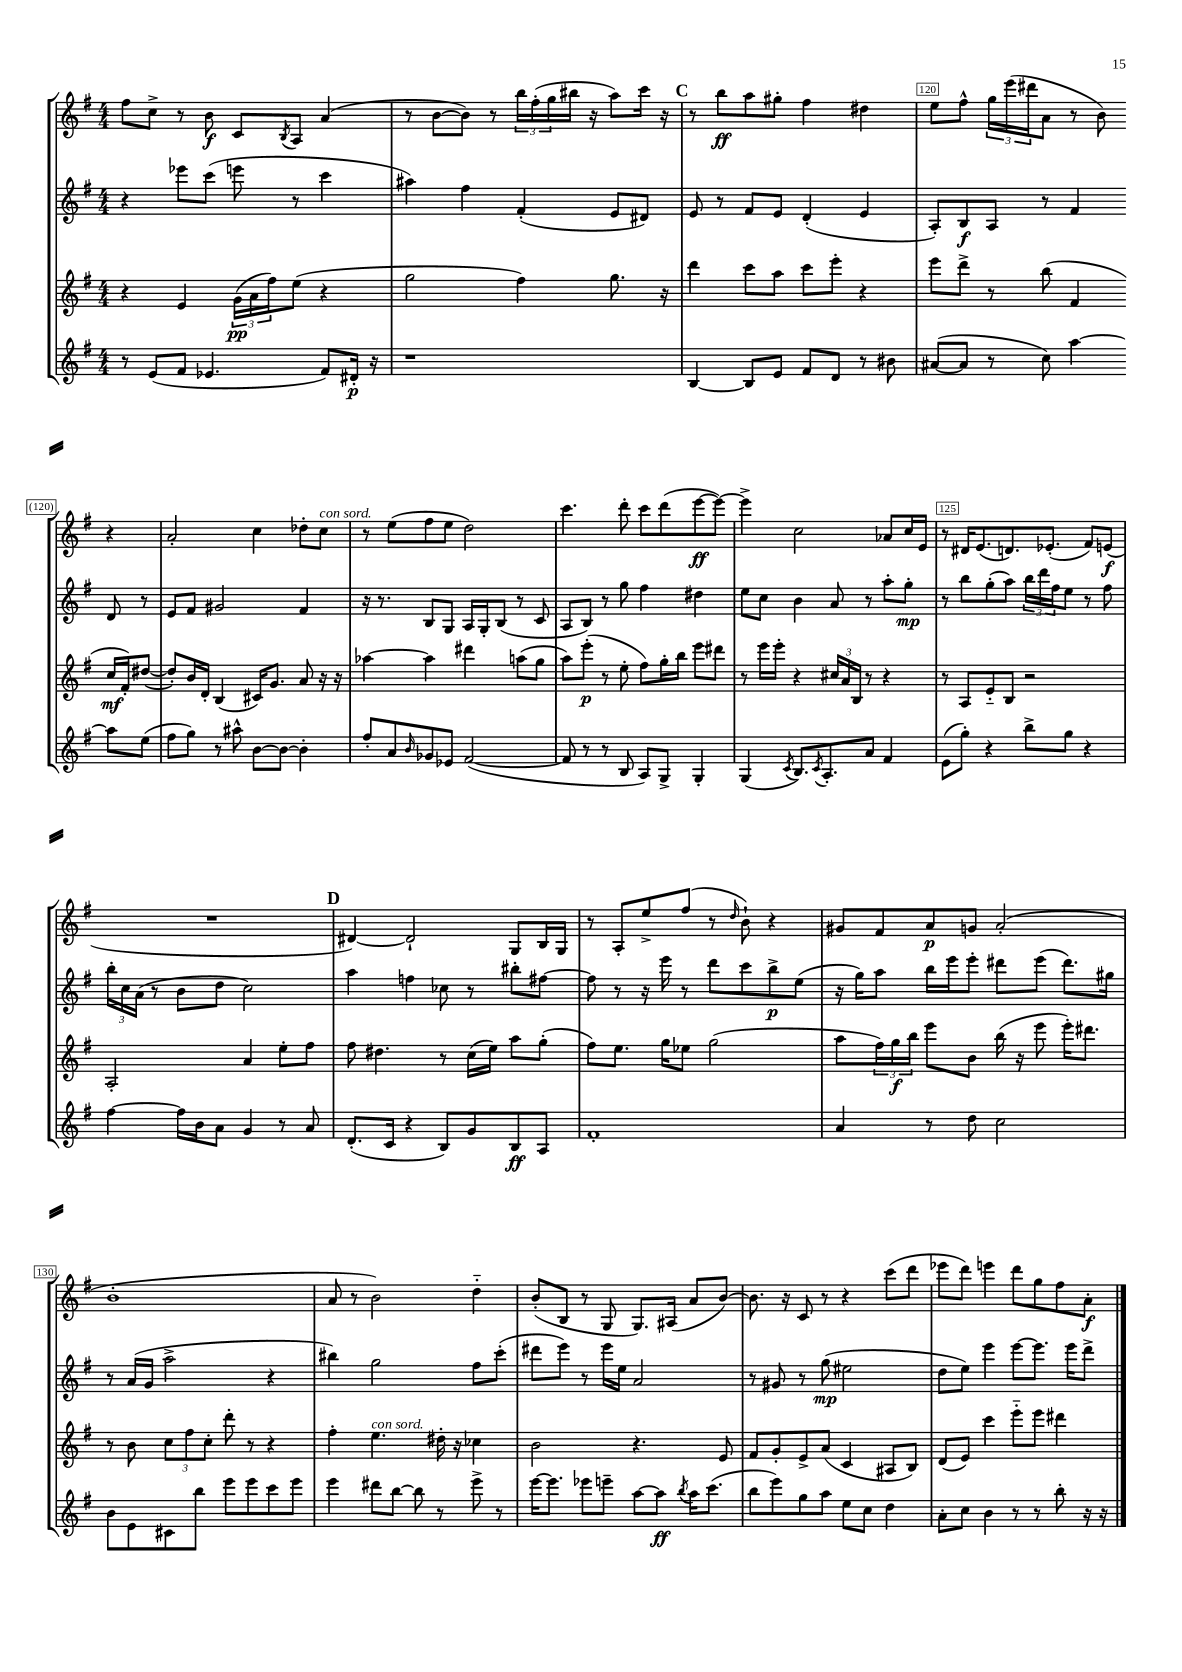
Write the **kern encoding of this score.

**kern	**dynam	**kern	**dynam	**kern	**dynam	**kern	**dynam
*part4	*part4	*part3	*part3	*part2	*part2	*part1	*part1
*staff4	*staff4	*staff3	*staff3	*staff2	*staff2	*staff1	*staff1
*clefG2	*	*clefG2	*	*clefG2	*	*clefG2	*
*k[f#]	*	*k[f#]	*	*k[f#]	*	*k[f#]	*
*M4/4	*	*M4/4	*	*M4/4	*	*M4/4	*
=117	=117	=117	=117	=117	=117	=117	=117
8r	.	4r	.	4r	.	8ff#\L	.
(8e/L	.	.	.	.	.	8cc^\J	.
8f#/J	.	4e/	.	8eee-X\L	.	8r	.
4.e-X/	.	.	.	(8ccc\J	.	8b\	f
.	.	(24g\LL	pp	8eeen\	.	8c/L	.
.	.	24a\	.	.	.	.	.
.	.	24ff#\J)	.	.	.	.	.
.	.	.	.	.	.	8qB/	.
.	.	(8ee\J	.	8r	.	8A/J	.
8f#/L)	.	4r	.	4ccc\	.	(4a/	.
16d#X'/Jk	p	.	.	.	.	.	.
16r	.	.	.	.	.	.	.
=118	=118	=118	=118	=118	=118	=118	=118
1r	.	2gg\	.	4aa#X\)	.	8r	.
.	.	.	.	.	.	[8b\L	.
.	.	.	.	4ff#\	.	8b\J])	.
.	.	.	.	.	.	8r	.
.	.	4ff#\)	.	(4f#'/	.	24bb\LL	.
.	.	.	.	.	.	(24ff#'\	.
.	.	.	.	.	.	24gg\	.
.	.	.	.	.	.	16bb#X\JJ	.
.	.	.	.	.	.	16r	.
.	.	8.gg\	.	8e/L	.	8aa\L)	.
.	.	.	.	8d#X/J)	.	16ccc\Jk	.
.	.	16r	.	.	.	16r	.
!!LO:REH:place=s1:t=C
=119	=119	=119	=119	=119	=119	=119	=119
[4B/	.	4ddd\	.	8e/	.	8r	.
.	.	.	.	8r	.	8bb\L	ff
8B/L]	.	8ccc\L	.	8f#/L	.	8aa\	.
8e/J	.	8aa\J	.	8e/J	.	8gg#X'\J	.
8f#/L	.	8ccc\L	.	(4d'/	.	4ff#\	.
8d/J	.	8eee'\J	.	.	.	.	.
8r	.	4r	.	4e/	.	4dd#X\	.
8b#X\	.	.	.	.	.	.	.
=120	=120	=120	=120	=120	=120	=120	=120
([8a#X/L	.	8eee\L	.	8A'/L)	.	8ee\L	.
8a#/J]	.	8ddd^\J	.	8B/	f	8ff#^^\J	.
8r	.	8r	.	8A/J	.	24gg\LL	.
.	.	.	.	.	.	(24eee\	.
.	.	.	.	.	.	24ddd#X\J	.
8cc\)	.	(8bb\	.	8r	.	8a\J	.
[4aa\	.	4f#/	.	4f#/	.	8r	.
.	.	.	.	.	.	8b\)	.
8aa\L]	.	16cc/LL	mf	8d/	.	4r	.
.	.	16f#'/J)	.	.	.	.	.
(8ee\J	.	([8dd#X/J	.	8r	.	.	.
!!LO:LB:g=z
=121	=121	=121	=121	=121	=121	=121	=121
8ff#\L	.	8dd#X'/L])	.	8e/L	.	2a'/	.
8gg\J)	.	16b/L	.	8f#/J	.	.	.
.	.	16d'/JJ	.	.	.	.	.
8r	.	(4B/	.	2g#X/	.	.	.
8aa#X^^\	.	.	.	.	.	.	.
[8b\L	.	16c#X/KL)	.	.	.	4cc\	.
.	.	8.g/J	.	.	.	.	.
8b\J_	.	.	.	.	.	.	.
4b'\]	.	8a/	.	4f#/	.	8dd-X'\L	.
!	!	!	!	!	!	!LO:TX:a:i:t=con sord.	!
.	.	16r	.	.	.	8cc\J	.
.	.	16r	.	.	.	.	.
=122	=122	=122	=122	=122	=122	=122	=122
8ff#'/L	.	[4aa-X\	.	16r	.	8r	.
.	.	.	.	8.r	.	.	.
8a/	.	.	.	.	.	(8ee\L	.
16qqb/	.	.	.	.	.	.	.
8g-X/	.	4aa-\]	.	8B/L	.	8ff#\	.
8e-X/J	.	.	.	8G/J	.	8ee\J	.
([2f#/	.	4ddd#X\	.	16A/LL	.	2dd\)	.
.	.	.	.	16G'/J	.	.	.
.	.	.	.	(8B/J	.	.	.
.	.	(8aan\L	.	8r	.	.	.
.	.	8gg\J	.	8c/	.	.	.
=123	=123	=123	=123	=123	=123	=123	=123
8f#/]	.	8aa\L)	.	8A/L	.	4.ccc\	.
8r	.	(8eee'\J	p	8B/J)	.	.	.
8r	.	8r	.	8r	.	.	.
8B/	.	8ee'\	.	8gg\	.	8ddd'\	.
8A/L)	.	8ff#\L)	.	4ff#\	.	8ccc\L	.
8G^/J	.	16gg'\L	.	.	.	(8ddd\	.
.	.	16bb\JJ	.	.	.	.	.
4G'/	.	8eee\L	.	4dd#X\	.	[8eee\	ff
.	.	8ddd#X\J	.	.	.	8eee\J_)	.
=124	=124	=124	=124	=124	=124	=124	=124
(4G/	.	8r	.	8ee\L	.	4eee^\]	.
.	.	16eee\LL	.	8cc\J	.	.	.
.	.	16eee'\JJ	.	.	.	.	.
8qc/	.	.	.	.	.	.	.
8.B/L)	.	4r	.	4b\	.	2cc\	.
8qc/	.	.	.	.	.	.	.
8.A'/	.	.	.	.	.	.	.
.	.	24cc#X/LL	.	8a/	.	.	.
.	.	24a/	.	.	.	.	.
.	.	24B/JJ	.	.	.	.	.
8a/J	.	8r	.	8r	.	.	.
4f#/	.	4r	.	8aa'\L	.	8a-X/L	.
.	.	.	.	8gg'\J	mp	16cc/L	.
.	.	.	.	.	.	16e/JJ	.
=125	=125	=125	=125	=125	=125	=125	=125
(8e\L	.	8r	.	8r	.	8r	.
8gg'\J)	.	8A/L	.	8bb\L	.	16d#X/KL	.
.	.	.	.	.	.	(8.e/	.
4r	.	8e/	.	(8gg'\	.	.	.
.	.	8B/J	.	8aa\J)	.	8.dn/)	.
8bb^\L	.	2r	.	24bb\LL	.	.	.
.	.	.	.	24ddd\	.	.	.
.	.	.	.	.	.	(8.e-X'/J	.
.	.	.	.	24ff#\J	.	.	.
8gg\J	.	.	.	8ee\J	.	.	.
4r	.	.	.	8r	.	8f#/L)	.
.	.	.	.	8ff#\	.	(8en/J	f
!!LO:LB:g=z
=126	=126	=126	=126	=126	=126	=126	=126
[4ff#\	.	2A'/	.	24bb'\LL	.	1r	.
.	.	.	.	24cc\	.	.	.
.	.	.	.	(24a\JJ	.	.	.
.	.	.	.	8r	.	.	.
16ff#\LL]	.	.	.	8b\L	.	.	.
16b\J	.	.	.	.	.	.	.
8a\J	.	.	.	8dd\J	.	.	.
4g/	.	4a/	.	2cc\)	.	.	.
8r	.	8ee'\L	.	.	.	.	.
8a/	.	8ff#\J	.	.	.	.	.
!!LO:REH:place=s1:t=D
=127	=127	=127	=127	=127	=127	=127	=127
(8.d'/L	.	8ff#\	.	4aa\	.	[4d#X/)	.
.	.	4.dd#X\	.	.	.	.	.
16c/Jk	.	.	.	.	.	.	.
4r	.	.	.	4ffn\	.	2d#`/]	.
8B/L)	.	8r	.	8cc-X\	.	.	.
8g/	.	(16cc\LL	.	8r	.	.	.
.	.	16ee\JJ)	.	.	.	.	.
8B/	ff	8aa\L	.	8bb#X'\L	.	8G/L	.
8A/J	.	(8gg'\J	.	[8ff#X\J	.	16B/L	.
.	.	.	.	.	.	16G/JJ	.
=128	=128	=128	=128	=128	=128	=128	=128
1f#'	.	8ff#\L)	.	8ff#\]	.	8r	.
.	.	8.ee\J	.	8r	.	8A'/L	.
.	.	.	.	16r	.	8ee^/	.
.	.	16gg\KL	.	16eee\	.	.	.
.	.	8ee-X\J	.	8r	.	(8ff#/J	.
.	.	(2gg\	.	8ddd\L	.	8r	.
.	.	.	.	.	.	16qqdd/	.
.	.	.	.	8ccc\	.	8b`\)	.
.	.	.	.	8bb^\	p	4r	.
.	.	.	.	(8ee\J	.	.	.
=129	=129	=129	=129	=129	=129	=129	=129
4a/	.	8aa\L	.	16r	.	8g#X/L	.
.	.	.	.	16gg\KL)	.	.	.
.	.	24ff#\L)	.	8aa\J	.	8f#/	.
.	.	24gg\	f	.	.	.	.
.	.	24bb\JJ	.	.	.	.	.
8r	.	8eee\L	.	16bb\LL	.	8a/	p
.	.	.	.	16eee\J	.	.	.
8dd\	.	8b\J	.	8eee'\J	.	8gn/J	.
2cc\	.	(16bb\	.	8ddd#X\L	.	(2a'/	.
.	.	16r	.	.	.	.	.
.	.	8eee\	.	(8eee\J	.	.	.
.	.	16eee'\KL)	.	8.ddd#\L)	.	.	.
.	.	8.ddd#X\J	.	.	.	.	.
.	.	.	.	16gg#X\Jk	.	.	.
!!LO:LB:g=z
=130	=130	=130	=130	=130	=130	=130	=130
8b\L	.	8r	.	8r	.	1b'	.
8e\	.	8b\	.	(16a/LL	.	.	.
.	.	.	.	16g/JJ	.	.	.
8c#X\	.	12cc\L	.	2aa^\	.	.	.
.	.	12ff#\	.	.	.	.	.
8bb\J	.	.	.	.	.	.	.
.	.	12cc'\J	.	.	.	.	.
8eee\L	.	8ddd'\	.	.	.	.	.
8eee\	.	8r	.	.	.	.	.
8ccc\	.	4r	.	4r	.	.	.
8eee\J	.	.	.	.	.	.	.
=131	=131	=131	=131	=131	=131	=131	=131
4eee\	.	4ff#'\	.	4bb#X\)	.	8a/	.
.	.	.	.	.	.	8r	.
!	!	!LO:TX:a:i:t=con sord.	!	!	!	!	!
8ddd#X\L	.	4.ee\	.	2gg\	.	2b\)	.
[8bb\J	.	.	.	.	.	.	.
8bb\]	.	.	.	.	.	.	.
8r	.	16dd#X'\	.	.	.	.	.
.	.	16r	.	.	.	.	.
8eee^\	.	4cc-X\	.	8ff#\L	.	4dd\	.
8r	.	.	.	(8ccc'\J	.	.	.
=132	=132	=132	=132	=132	=132	=132	=132
[16eee\KL	.	2b\	.	8ddd#X\L	.	(8b'/L	.
8.eee\J]	.	.	.	.	.	.	.
.	.	.	.	8eee\J)	.	8B/J	.
8eee-X\L	.	.	.	8r	.	8r	.
8eeen~\J	.	.	.	16eee\LL	.	8G/	.
.	.	.	.	16ee\JJ	.	.	.
[8aa\L	.	4.r	.	2a/	.	8.G/L)	.
8aa\J]	ff	.	.	.	.	.	.
.	.	.	.	.	.	(16A#X/Jk	.
8qbb/	.	.	.	.	.	.	.
16aa\KL	.	.	.	.	.	8a/L	.
(8.ccc\J	.	.	.	.	.	.	.
.	.	8e/	.	.	.	[8b/J)	.
=133	=133	=133	=133	=133	=133	=133	=133
8bb\L	.	8f#/L	.	8r	.	8.b\]	.
8eee\)	.	8g'/	.	8g#X/	.	.	.
.	.	.	.	.	.	16r	.
8gg\	.	8e^/	.	8r	.	8c/	.
8aa\J	.	(8a/J	.	(8gg\	mp	8r	.
8ee\L	.	4c/	.	2ee#X\	.	4r	.
8cc\J	.	.	.	.	.	.	.
4dd\	.	8A#X/L	.	.	.	(8ccc\L	.
.	.	8B/J)	.	.	.	8ddd\J	.
=134	=134	=134	=134	=134	=134	=134	=134
8a'\L	.	(8d/L	.	8dd\L	.	8eee-X\L	.
8cc\J	.	8e/J)	.	8ee\J)	.	8ddd\J)	.
4b\	.	4ccc\	.	4eee\	.	4eeen\	.
8r	.	8eee\L	.	[8eee\L	.	8ddd\L	.
8r	.	8eee\J	.	8.eee\J]	.	8gg\	.
8bb'\	.	4ddd#X\	.	.	.	8ff#\	.
.	.	.	.	16eee\KL	.	.	.
16r	.	.	.	8ddd^\J	.	8a'\J	f
16r	.	.	.	.	.	.	.
==	==	==	==	==	==	==	==
*-	*-	*-	*-	*-	*-	*-	*-
